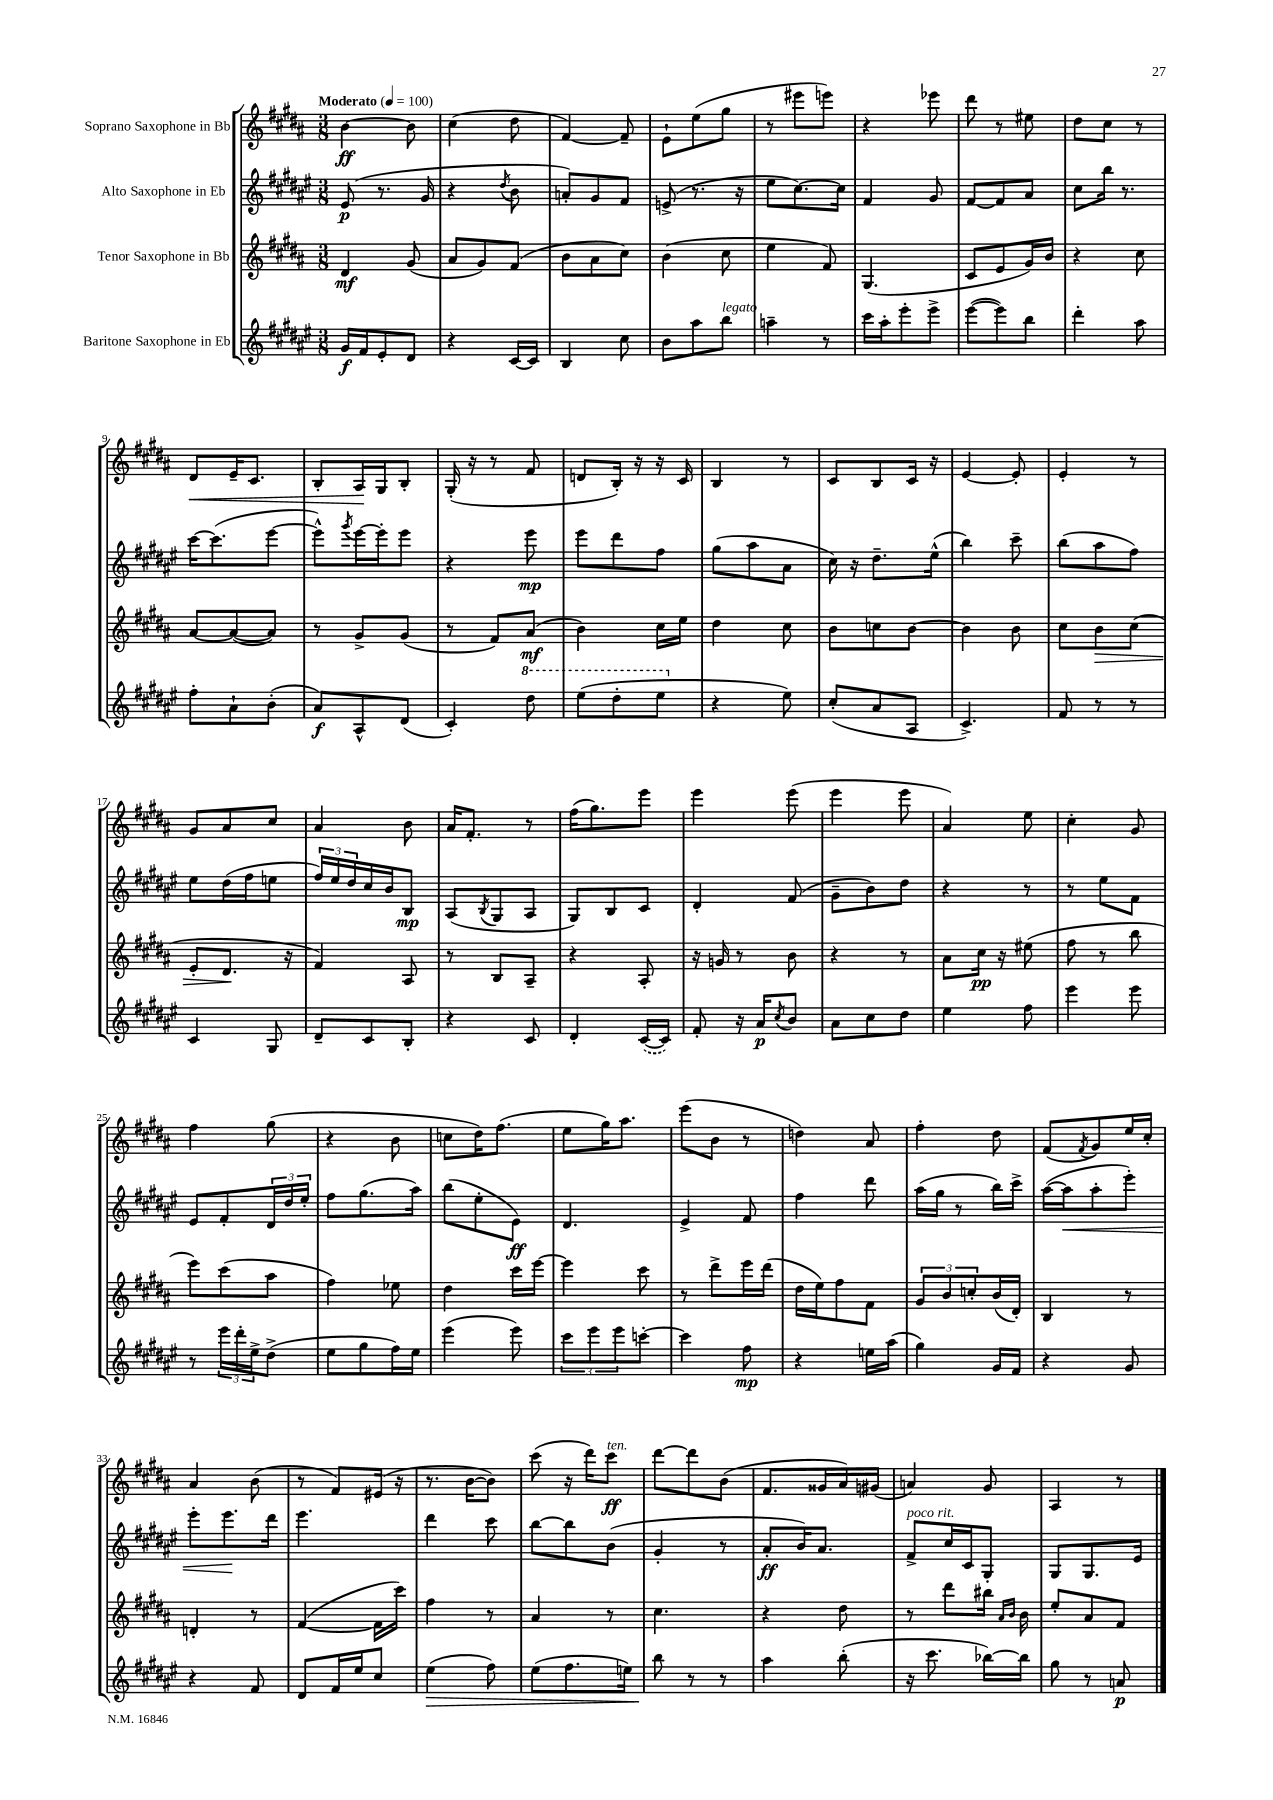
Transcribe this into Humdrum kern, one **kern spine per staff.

**kern	**kern	**kern	**kern
*staff4	*staff3	*staff2	*staff1
*clefG2	*clefG2	*clefG2	*clefG2
*k[f#c#g#d#a#e#]	*k[f#c#g#d#a#]	*k[f#c#g#d#a#e#]	*k[f#c#g#d#a#]
*M3/8	*M3/8	*M3/8	*M3/8
*MM100	*MM100	*MM100	*MM100
16g#	4d#	(8e#	[4b
16f#	.	.	.
8e#'	.	8.r	.
8d#	(8g#	.	8b]
.	.	16g#	.
=	=	=	=
4r	8a#	4r	(4cc#
.	8g#)	.	.
.	.	8qdd#	.
[16c#	(8f#	8b	8dd#
16c#]	.	.	.
=	=	=	=
4B	8b	8a')	[4f#)
.	8a#	8g#	.
8cc#	8cc#)	8f#	8f#~]
=	=	=	=
8b	(4b	(8e^	8e`
8aa#	.	8.r	(8ee
8bb	8cc#	.	8gg#
.	.	16r	.
=	=	=	=
4aa~	4ee	8ee#	8r
.	.	[8.cc#)	8eee#
8r	8f#)	.	8eee)
.	.	16cc#]	.
=	=	=	=
16ccc#	(4.G#	4f#	4r
16aa#'	.	.	.
8eee#'	.	.	.
8eee#^	.	8g#	8eee-
=	=	=	=
([8eee#	8c#	[8f#	8ddd#
8eee#])	8e	8f#]	8r
8bb	16g#)	8a#	8ee#
.	16b	.	.
=	=	=	=
4ddd#'	4r	8cc#	8dd#
.	.	16bb	8cc#
.	.	8.r	.
8aa#	8cc#	.	8r
=	=	=	=
8ff#'	[8a#	[16ccc#	8d#
.	.	(8.ccc#]	.
8a#`	(8a#_	.	16e~
.	.	.	8.c#
(8b'	8a#])	[8eee#	.
=	=	=	=
8a#)	8r	8eee#^^])	8B'
.	.	8qggg#	.
8A#^^	8g#^	[16eee#	16A#
.	.	16eee#']	16G#
(8d#	(8g#	8eee#	8B'
=	=	=	=
4c#')	8r	4r	(16G#'
.	.	.	16r
.	8f#)	.	8r
8ddd#	(8a#	8eee#	8f#
=	=	=	=
(8eee#	4b)	8eee#	8d
8ddd#'	.	8ddd#	16B')
.	.	.	16r
8eee#	16cc#	8ff#	16r
.	16ee	.	16c#
=	=	=	=
4r	4dd#	(8gg#	4B
.	.	8aa#	.
8ee#)	8cc#	8a#	8r
=	=	=	=
(8cc#'	8b	16cc#)	8c#
.	.	16r	.
8a#	8cc	8.dd#~	8B
8A#	[8b	.	16c#
.	.	(16ee#^^	16r
=	=	=	=
4.c#^)	4b]	4bb)	[4e
.	8b	8ccc#~	8e']
=	=	=	=
8f#	8cc#	(8bb	4e'
8r	8b	8aa#	.
8r	(8cc#	8ff#)	8r
=	=	=	=
4c#	8e'	8ee#	8g#
.	8.d#	(16dd#	8a#
.	.	16ff#	.
8G#	.	8ee	8cc#
.	16r	.	.
=	=	=	=
8d#~	4f#)	24ff#)	4a#
.	.	24ee#	.
.	.	24dd#	.
8c#	.	16cc#	.
.	.	16b	.
8B'	8A#	8B	8b
=	=	=	=
4r	8r	(8A#	16a#
.	.	.	8.f#'
.	.	8qB	.
.	8B	8G#	.
8c#	8A#~	8A#	8r
=	=	=	=
4d#'	4r	8G#)	(16ff#
.	.	.	8.gg#)
.	.	8B	.
([16c#	8A#'	8c#	8eee
16c#])	.	.	.
=	=	=	=
8f#'	16r	4d#'	4eee
.	16g	.	.
16r	8r	.	.
16a#	.	.	.
8qcc#	.	.	.
8b	8b	(8f#	(8eee
=	=	=	=
8a#	4r	8g#~	4eee
8cc#	.	8b)	.
8dd#	8r	8dd#	8eee
=	=	=	=
4ee#	8a#	4r	4a#)
.	16cc#	.	.
.	16r	.	.
8ff#	(8ee#	8r	8ee
=	=	=	=
4eee#	8ff#	8r	4cc#'
.	8r	8ee#	.
8eee#	8bb	8f#	8g#
=	=	=	=
8r	8eee)	8e#	4ff#
24eee#	(8ccc#	8f#'	.
24ddd#'	.	.	.
24ee#^	.	.	.
(8dd#^	8aa#	24d#	(8gg#
.	.	24dd#	.
.	.	24ee#'	.
=	=	=	=
8ee#	4ff#)	8ff#	4r
8gg#	.	(8.gg#	.
16ff#)	8ee-	.	8b
16ee#	.	16aa#)	.
=	=	=	=
(4eee#	4dd#	(8bb	8cc
.	.	8ee#'	16dd#)
.	.	.	(8.ff#
8eee#)	16ccc#	8e#)	.
.	[16eee	.	.
=	=	=	=
12ccc#	4eee]	4.d#	8ee
12eee#	.	.	.
.	.	.	16gg#)
12eee#	.	.	.
.	.	.	8.aa#
[8ccc'	8ccc#	.	.
=	=	=	=
4ccc]	8r	4e#^	(8eee
.	8ddd#^	.	8b
8ff#	16eee	8f#	8r
.	(16ddd#	.	.
=	=	=	=
4r	16dd#	4ff#	4dd)
.	16ee)	.	.
.	8ff#	.	.
16ee	8f#	8ddd#	8a#
(16aa#	.	.	.
=	=	=	=
4gg#)	12g#	(16aa#	4ff#'
.	.	16gg#	.
.	12b	.	.
.	.	8r	.
.	12cc'	.	.
16g#	(16b	16bb)	8dd#
16f#	16d#')	16ccc#^	.
=	=	=	=
4r	4B	([16aa#	(8f#
.	.	16aa#]	.
.	.	.	8qf#
.	.	8aa#'	8g#)
8g#	8r	8eee#')	16ee
.	.	.	16cc#'
=	=	=	=
4r	4d'	8eee#'	4a#
.	.	8.eee#	.
8f#	8r	.	(8b
.	.	16ddd#	.
=	=	=	=
8d#	([4f#	4.eee#	8r
16f#	.	.	8f#)
16ee#	.	.	.
8cc#	16f#]	.	(16e#
.	16ccc#)	.	16r
=	=	=	=
(4ee#	4ff#	4ddd#	8.r
.	.	.	[16b
8ff#)	8r	8ccc#	8b])
=	=	=	=
(8ee#	4a#	[8bb	(8ccc#
8.ff#	.	8bb]	16r
.	.	.	16ddd#)
.	8r	(8b	8ccc#
16ee)	.	.	.
=	=	=	=
8bb	4.cc#	4g#'	[8ddd#
8r	.	.	8ddd#]
8r	.	8r	(8b
=	=	=	=
4aa#	4r	8a#'	8.f#
.	.	16b)	.
.	.	8.a#	16g##
(8bb'	8dd#	.	16a#)
.	.	.	(16g#
=	=	=	=
16r	8r	8f#^	4a)
8.ccc#	.	.	.
.	8ddd#	16cc#	.
.	.	16c#	.
[16bb-)	16bb#	8G#'	8g#
.	16qqa#	.	.
.	16qqb	.	.
16bb-]	16b	.	.
=	=	=	=
8gg#	8ee'	8G#	4A#
8r	8a#	8.G#	.
8a	8f#	.	8r
.	.	16e#	.
==	==	==	==
*-	*-	*-	*-
